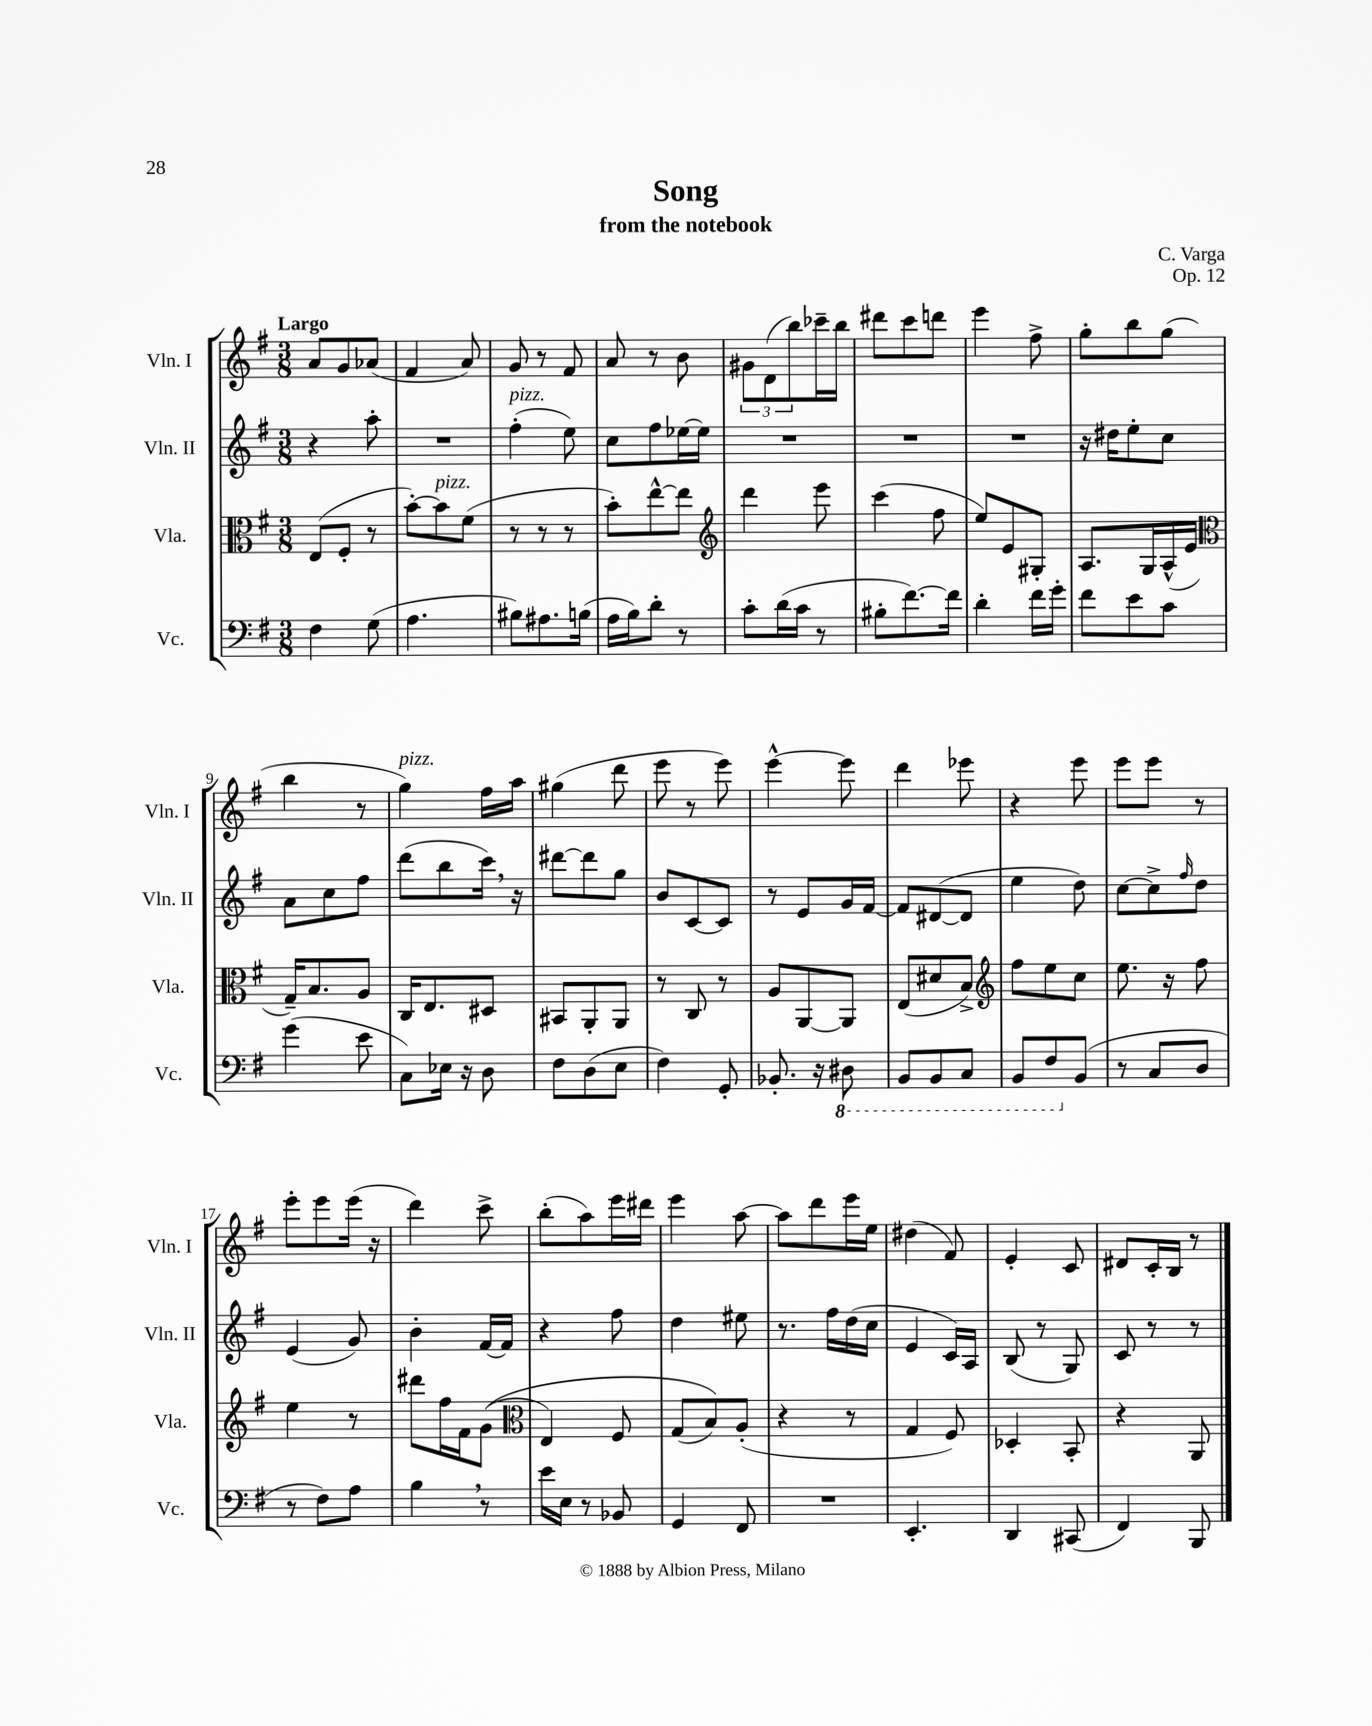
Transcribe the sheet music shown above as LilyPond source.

\header { title = "Song" composer = "C. Varga" subtitle = "from the notebook" opus = "Op. 12" }
<<
\new StaffGroup <<
\new Staff = "s0" \with { instrumentName = "Vln. I" shortInstrumentName = "Vln. I" } {
    \clef treble \key g \major \numericTimeSignature \time 3/8 \tempo "Largo"
    a'8 g'8 aes'8( |
    fis'4 a'8) |
    g'8 r8 fis'8 |
    a'8 r8 b'8 |
    \tuplet 3/2 { gis'8 d'8( b''8) } ces'''16-- b''16 |
    dis'''8 c'''8 d'''8 |
    e'''4 fis''8-> |
    g''8-. b''8 g''8( |
    b''4 r8 |
    g''4^\markup { \italic "pizz." }) fis''16 a''16 |
    gis''4( d'''8 |
    e'''8 r8 e'''8) |
    e'''4~-^ e'''8 |
    d'''4 ees'''8 |
    r4 e'''8 |
    e'''8 e'''8 r8 |
    e'''8-. e'''8 e'''16( r16 |
    d'''4) c'''8-> |
    b''8-.( a''8) e'''16 dis'''16 |
    e'''4 a''8~ |
    a''8 d'''8 e'''16 e''16 |
    dis''4( fis'8) |
    e'4-. c'8 |
    dis'8 c'16-. b16 r8 \bar "|." |
}
\new Staff = "s1" \with { instrumentName = "Vln. II" shortInstrumentName = "Vln. II" } {
    \clef treble \key g \major \numericTimeSignature \time 3/8
    r4 a''8-. |
    R4. |
    fis''4-.^\markup { \italic "pizz." }( e''8) |
    c''8 fis''8 ees''16~ ees''16 |
    R4. |
    R4. |
    R4. |
    r16 dis''16 e''8-. c''8 |
    a'8 c''8 fis''8 |
    d'''8( b''8 c'''16) \breathe r16 |
    dis'''8~ dis'''8 g''8 |
    b'8 c'8~ c'8 |
    r8 e'8 g'16 fis'16~ |
    fis'8 dis'8~( dis'8 |
    e''4 d''8) |
    c''8~ c''8-> \grace { fis''16 } d''8 |
    e'4( g'8) |
    b'4-. fis'16~ fis'16 |
    r4 fis''8 |
    d''4 eis''8 |
    r8. fis''16 d''16( c''16 |
    e'4 c'16) a16 |
    b8( r8 g8) |
    c'8 r8 r8 \bar "|." |
}
\new Staff = "s2" \with { instrumentName = "Vla." shortInstrumentName = "Vla." } {
    \clef alto \key g \major \numericTimeSignature \time 3/8
    e8( fis8-. r8 |
    b'8~-.) b'8^\markup { \italic "pizz." } fis'8( |
    r8 r8 r8 |
    b'8-.) e''8~-^ e''8 |
    \clef treble d'''4 e'''8 |
    c'''4( fis''8 |
    e''8) e'8 gis8-. |
    a8. g16 a16-^( e'16 |
    \clef alto g16--) b8. a8 |
    c16 e8. dis8 |
    bis,8 a,8-. a,8 |
    r8 c8 r8 |
    a8 a,8~ a,8 |
    e8( dis'8 b8->) |
    \clef treble fis''8 e''8 c''8 |
    e''8. r16 fis''8 |
    e''4 r8 |
    dis'''8 fis''16 fis'16 g'8(\( |
    \clef alto e4) fis8 |
    g8( b8)\) a8-.( |
    r4 r8 |
    g4 fis8) |
    des4-. b,8-. |
    r4 a,8 \bar "|." |
}
\new Staff = "s3" \with { instrumentName = "Vc." shortInstrumentName = "Vc." } {
    \clef bass \key g \major \numericTimeSignature \time 3/8
    fis4 g8( |
    a4. |
    bis8) ais8. b16( |
    a16 b16) d'8-. r8 |
    c'8-. d'16( c'16 r8 |
    bis8-. fis'8.~) fis'16 |
    d'4-. fis'16 g'16-. |
    fis'8 e'8 c'8 |
    g'4( e'8 |
    c8) ees16 r16 d8 |
    fis8 d8( e8 |
    fis4) g,8-. |
    bes,8.-. r16 \ottava #-1 dis,8 |
    b,,8 b,,8 c,8 |
    b,,8 fis,8 \ottava #0 b,8( |
    r8 c8 d8 |
    r8 fis8) a8 |
    b4 \breathe r8 |
    e'16 e16 r8 bes,8 |
    g,4 fis,8 |
    R4. |
    e,4.-. |
    d,4 cis,8( |
    fis,4) b,,8 \bar "|." |
}
>>
>>
